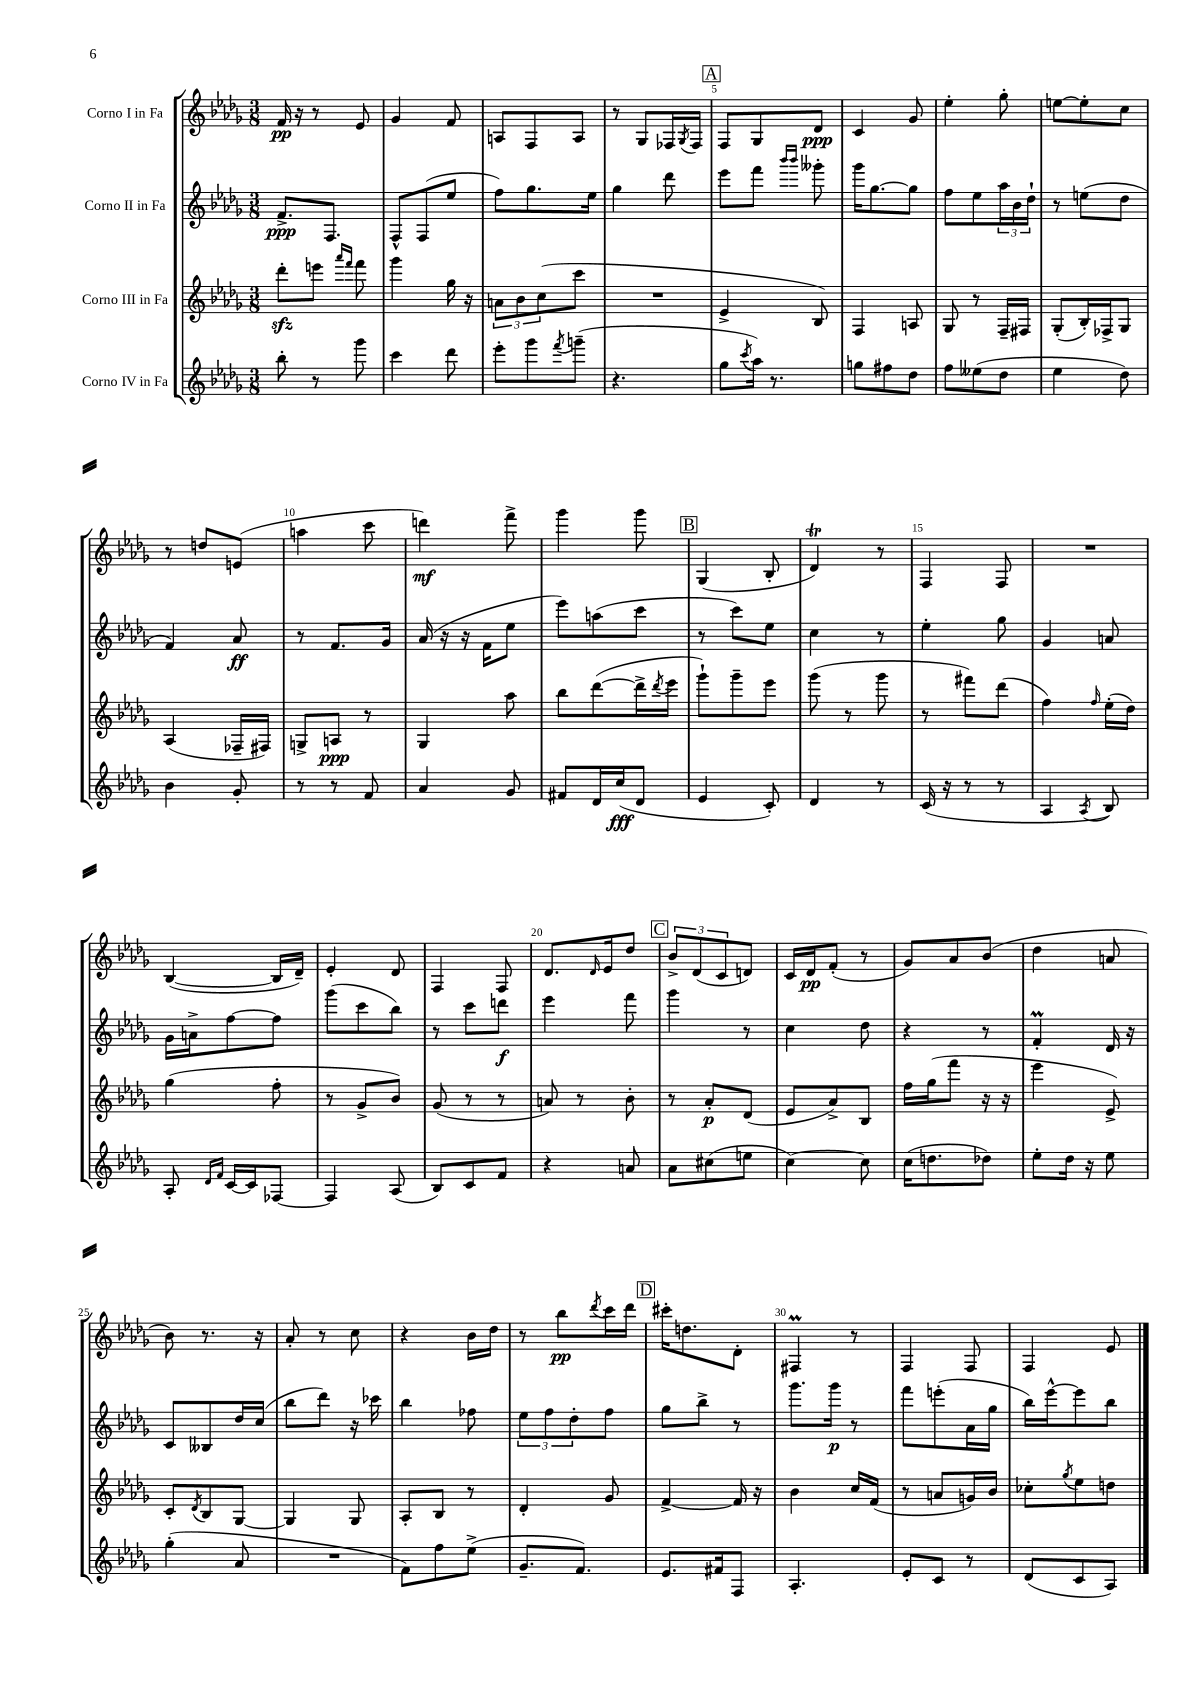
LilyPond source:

<<
\new StaffGroup <<
\new Staff = "s0" \with { instrumentName = "Corno I in Fa" } {
    \clef treble \key des \major \numericTimeSignature \time 3/8
    f'16\pp r16 r8 ees'8 |
    ges'4 f'8 |
    a8 f8 a8 |
    r8 ges8 fes16 \acciaccatura { ges8 } fes16 |
    \mark \markup { \box "A" } f8 ges8 des'8\ppp |
    c'4 ges'8 |
    ees''4-. ges''8-. |
    e''8~ e''8-. c''8 |
    r8 d''8 e'8( |
    a''4 c'''8 |
    d'''4\mf) f'''8-> |
    ges'''4 ges'''8 |
    \mark \markup { \box "B" } ges4( bes8-. |
    des'4\trill) r8 |
    f4 f8 |
    R4. |
    bes4~( bes16 des'16--) |
    ees'4-. des'8 |
    f4 f8 |
    des'8. \grace { des'16 } ees'16 des''8 |
    \mark \markup { \box "C" } \tuplet 3/2 { bes'8-> des'8( c'8 } d'8) |
    c'16 des'16\pp f'8-.( r8 |
    ges'8) aes'8 bes'8( |
    des''4 a'8 |
    bes'8) r8. r16 |
    aes'8-. r8 c''8 |
    r4 bes'16 des''16 |
    r8 bes''8\pp \acciaccatura { des'''8 } c'''16 des'''16 |
    \mark \markup { \box "D" } cis'''16-. d''8. des'8-. |
    fis4\prall r8 |
    f4 f8 |
    f4 ees'8 \bar "|." |
}
\new Staff = "s1" \with { instrumentName = "Corno II in Fa" } {
    \clef treble \key des \major \numericTimeSignature \time 3/8
    f'8.->\ppp f8. |
    f8-^ f8( ees''8 |
    f''8) ges''8. ees''16 |
    ges''4 des'''8 |
    \mark \markup { \box "A" } ees'''8 f'''8 \grace { bes'''16 bes'''16 } geses'''8-. |
    ges'''16 ges''8.~ ges''8 |
    f''8 ees''8 \tuplet 3/2 { aes''16 bes'16 des''16-! } |
    r8 e''8( des''8 |
    f'4) aes'8\ff |
    r8 f'8. ges'16 |
    aes'16( r16 r16 f'16 ees''8 |
    ees'''8) a''8( c'''8 |
    \mark \markup { \box "B" } r8 c'''8) ees''8 |
    c''4 r8 |
    ees''4-. ges''8 |
    ges'4 a'8 |
    ges'16 a'16-> f''8~ f''8 |
    ges'''8( c'''8 bes''8) |
    r8 c'''8 d'''8\f |
    ees'''4 f'''8 |
    \mark \markup { \box "C" } ges'''4 r8 |
    c''4 des''8 |
    r4 r8 |
    f'4-.\prall des'16 r16 |
    c'8 beses8 des''16 c''16( |
    bes''8 des'''8) r16 ces'''16 |
    bes''4 fes''8 |
    \tuplet 3/2 { ees''8 f''8 des''8-. } f''8 |
    \mark \markup { \box "D" } ges''8 bes''8-> r8 |
    ges'''8. ges'''16\p r8 |
    f'''8 e'''8-.( aes'16 ges''16 |
    bes''16) ees'''16~-^ ees'''8 bes''8 \bar "|." |
}
\new Staff = "s2" \with { instrumentName = "Corno III in Fa" } {
    \clef treble \key des \major \numericTimeSignature \time 3/8
    des'''8-.\sfz e'''8 \grace { aes'''16 f'''16 } f'''8 |
    ges'''4 ges''16 r16 |
    \tuplet 3/2 { a'8 bes'8 c''8( } c'''8 |
    R4. |
    \mark \markup { \box "A" } ees'4-> bes8) |
    f4 a8 |
    ges8 r8 f16-- fis16 |
    ges8-.( bes16-.) fes16-> ges8 |
    aes4( fes16-- fis16) |
    g8-> a8\ppp r8 |
    ges4 aes''8 |
    bes''8 des'''8~( des'''16-> \acciaccatura { des'''8 } ees'''16 |
    \mark \markup { \box "B" } ges'''8-!) ges'''8-- ees'''8 |
    ges'''8( r8 ges'''8 |
    r8 fis'''8) des'''8( |
    f''4) \grace { f''16 } ees''16-.( des''16) |
    ges''4( f''8-. |
    r8 ges'8-> bes'8) |
    ges'8( r8 r8 |
    a'8) r8 bes'8-. |
    \mark \markup { \box "C" } r8 aes'8-.\p des'8( |
    ees'8 aes'8->) bes8 |
    f''16 ges''16( f'''8 r16 r16 |
    ees'''4 ees'8->) |
    c'8-. \acciaccatura { des'8 } bes8 ges8~ |
    ges4 ges8 |
    aes8-. bes8 r8 |
    des'4-. ges'8 |
    \mark \markup { \box "D" } f'4~-> f'16 r16 |
    bes'4 c''16 f'16( |
    r8 a'8 g'16) bes'16 |
    ces''8-. \acciaccatura { ges''8 } ees''8 d''8 \bar "|." |
}
\new Staff = "s3" \with { instrumentName = "Corno IV in Fa" } {
    \clef treble \key des \major \numericTimeSignature \time 3/8
    bes''8-. r8 ges'''8 |
    c'''4 des'''8 |
    ees'''8-. ges'''8 \acciaccatura { f'''8 } g'''8--( |
    r4. |
    \mark \markup { \box "A" } ges''8 \acciaccatura { c'''8 } aes''16) r8. |
    g''8 fis''8 des''8 |
    f''8 eeses''8( des''8 |
    ees''4 des''8) |
    bes'4 ges'8-. |
    r8 r8 f'8 |
    aes'4 ges'8 |
    fis'8 des'16 c''16\fff( des'8 |
    \mark \markup { \box "B" } ees'4 c'8-.) |
    des'4 r8 |
    c'16( r16 r8 r8 |
    aes4 \acciaccatura { aes8 } bes8) |
    aes8-. \grace { des'16 f'16 } c'16~ c'16 fes8~ |
    fes4 aes8( |
    bes8) c'8 f'8 |
    r4 a'8 |
    \mark \markup { \box "C" } aes'8 cis''8( e''8 |
    c''4~) c''8 |
    c''16( d''8. des''8) |
    ees''8-. des''16 r16 ees''8 |
    ges''4-.( aes'8 |
    R4. |
    f'8) f''8 ees''8->( |
    ges'8.-- f'8.) |
    \mark \markup { \box "D" } ees'8. fis'16 f8 |
    aes4.-. |
    ees'8-. c'8 r8 |
    des'8( c'8 aes8) \bar "|." |
}
>>
>>
\layout { \context { \Score \override BarNumber.break-visibility = ##(#f #t #t) barNumberVisibility = #(every-nth-bar-number-visible 5) } }
